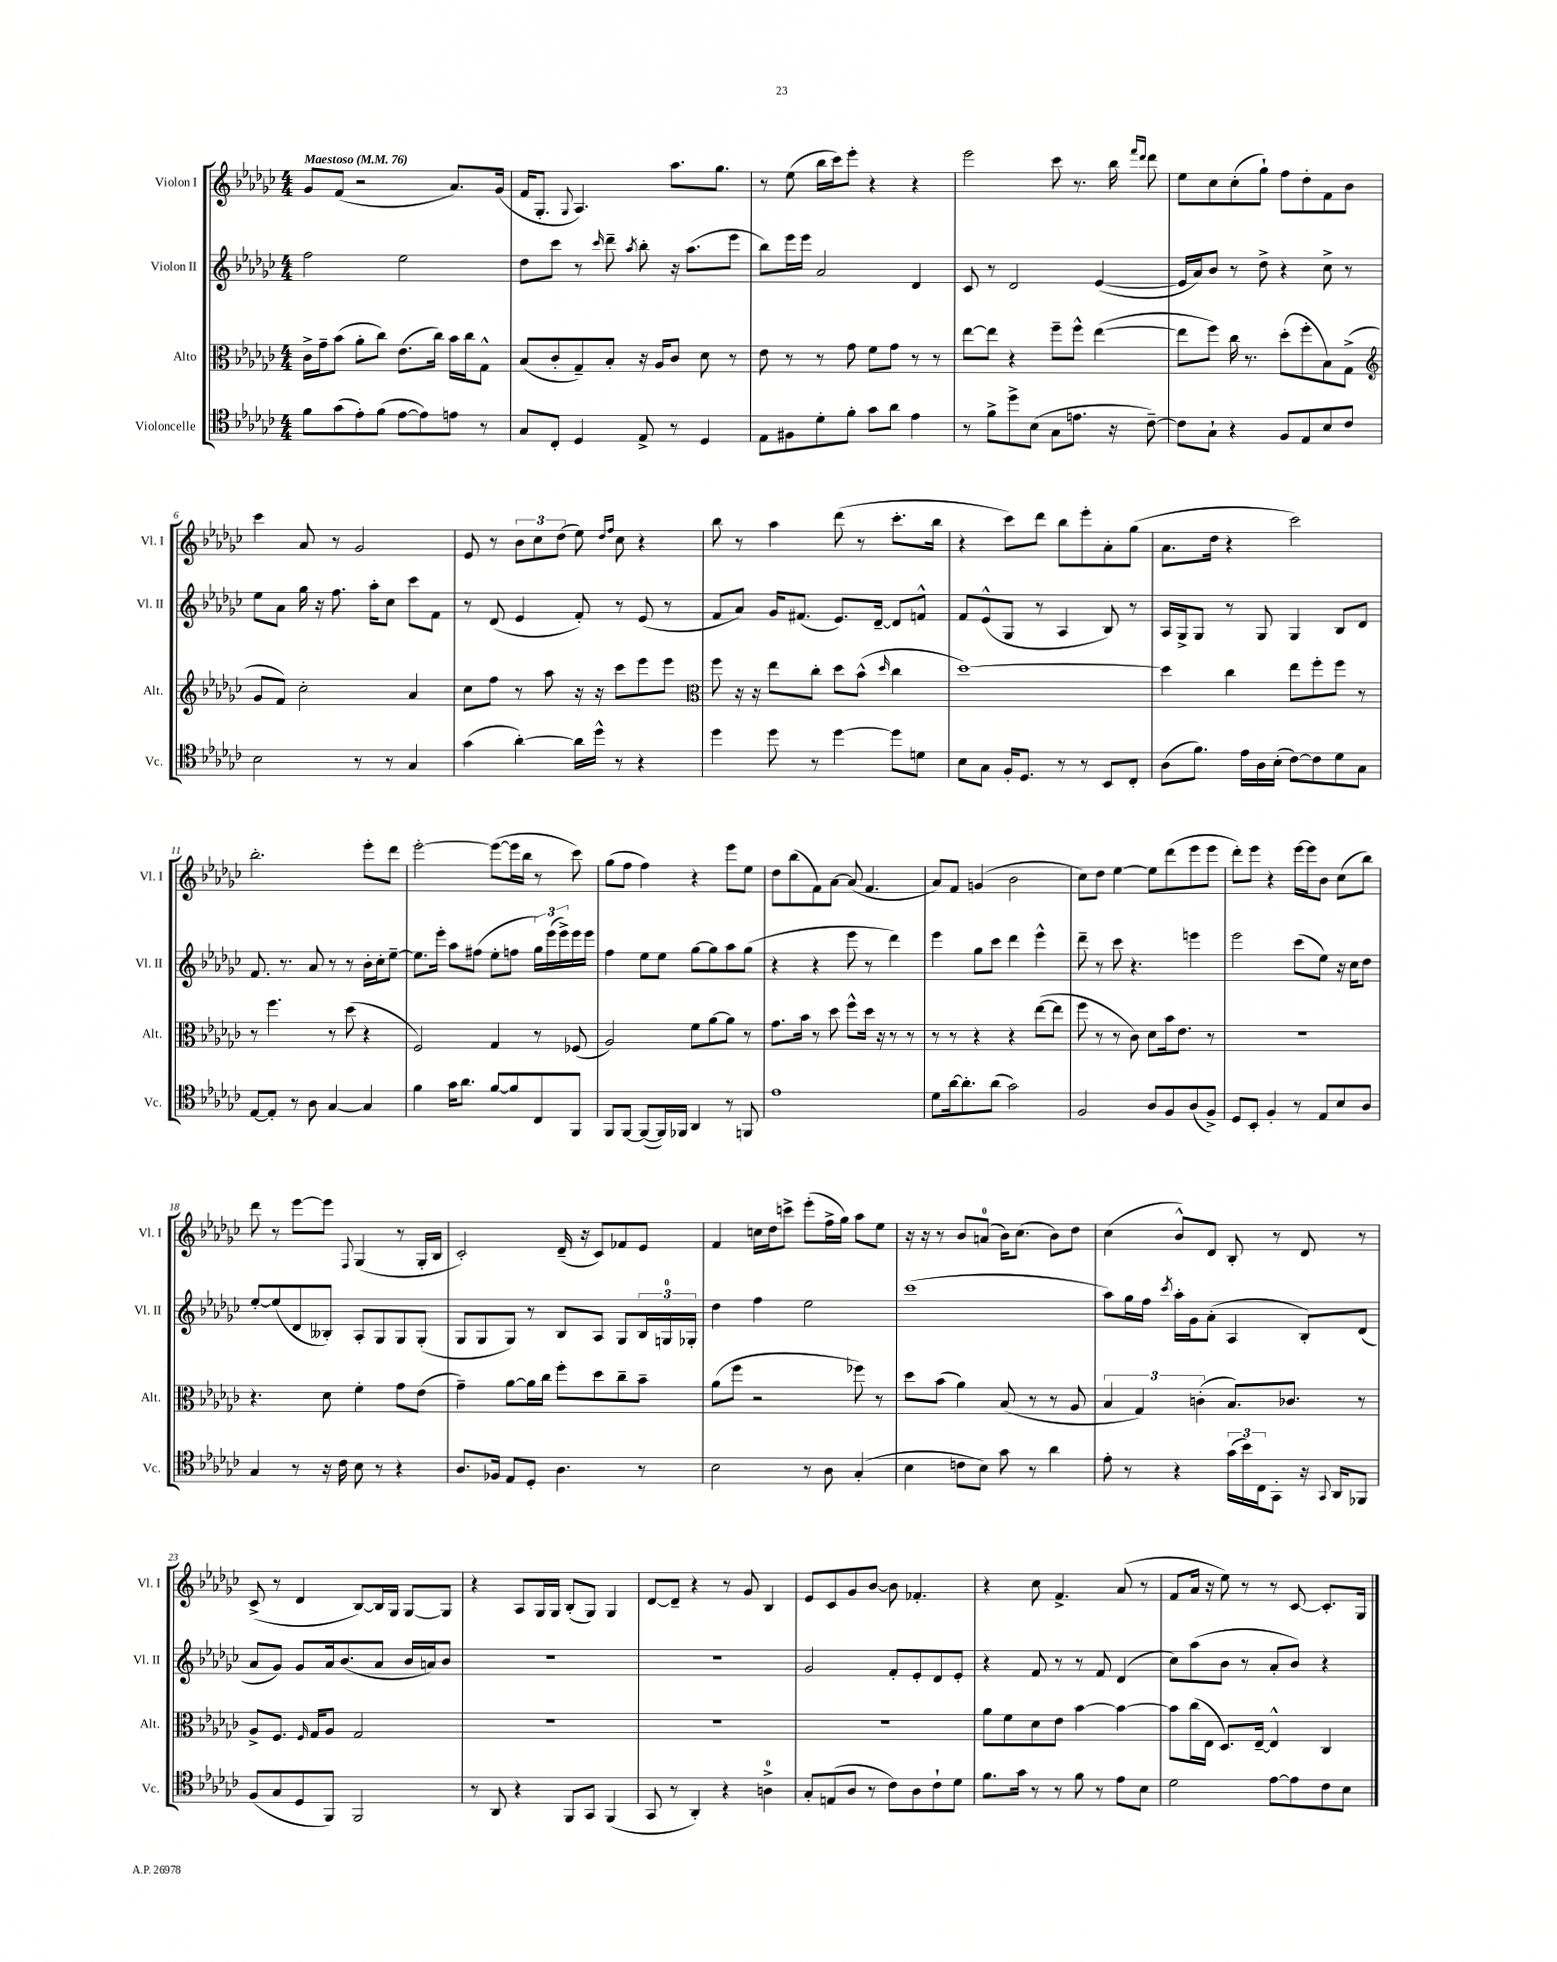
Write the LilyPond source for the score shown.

<<
\new StaffGroup <<
\new Staff = "s0" \with { instrumentName = "Violon I" shortInstrumentName = "Vl. I" } {
    \clef treble \key ges \major \numericTimeSignature \time 4/4 \tempo "Maestoso" 4 = 76
    ges'8 f'8( r2 aes'8.) ges'16( |
    f'16 ges8.-. \appoggiatura { ges8 } aes4.) aes''8. ges''8. |
    r8 ees''8( bes''16 ces'''16) ees'''8-. r4 r4 |
    ees'''2 ces'''8 r8. bes''16 \grace { f'''16 des'''16 } des'''8 |
    ees''8 ces''8 ces''8-.( ges''8-!) f''8 des''8-. f'8 bes'8 |
    ces'''4 aes'8 r8 ges'2 |
    ees'8 r8 \tuplet 3/2 { bes'8 ces''8 des''8( } ees''8) \grace { des''16 f''16 } ces''8 r4 |
    bes''8 r8 aes''4 des'''8( r8 ces'''8.-. bes''16 |
    r4 ces'''8) des'''8 bes''8 ees'''8-. aes'8-. ges''8( |
    aes'8. des''16 r4 ces'''2) |
    bes''2.-. ees'''8-. des'''8 |
    ees'''2~-. ees'''8~( ees'''16 bes''16 r8 ces'''8) |
    ges''8( f''8 f''4) r4 ees'''8 ees''8 |
    des''8 bes''8( f'8) aes'8~ aes'8( f'4. |
    aes'8) f'8 g'4( bes'2 |
    ces''8) des''8 ees''4~ ees''8 des'''8( ees'''8 ees'''8 |
    des'''8-.) ees'''8 r4 ees'''16~ ees'''16 bes'8 ces''8( bes''8) |
    des'''8 r8 ees'''8~ ees'''8 \appoggiatura { f8 } ges4( r8 ges16-. bes16 |
    ces'2-.) des'16--( r16 ces'8) fes'8 ees'8 |
    f'4 c''16 des''16 c'''8-> ees'''8-.( f''16-> ges''16) aes''8 ees''8 |
    r16 r16 r8 bes'8 a'8-0( bes'16) ces''8.( bes'8) des''8 |
    ces''4( bes'8-^) des'8 bes8-. r8 des'8 r8 |
    ces'8->( r8 des'4 bes8~) bes16 ges16 ges8~ ges8 |
    r4 aes8 ges16 ges16 bes8-.( ges8) ges4 |
    des'8~ des'8-- r4 r8 ges'8 bes4 |
    ees'8 ces'8 ges'8 bes'8~ bes'8 fes'4.-. |
    r4 ces''8 f'4.-> aes'8( r8 |
    f'8 aes'16 r16 ees''8) r8 r8 ces'8~ ces'8.-. ges16 \bar "|." |
}
\new Staff = "s1" \with { instrumentName = "Violon II" shortInstrumentName = "Vl. II" } {
    \clef treble \key ges \major \numericTimeSignature \time 4/4
    f''2 ees''2 |
    des''8 ces'''8 r8 \grace { ces'''16 } des'''8-- \acciaccatura { aes''8 } bes''8-. r16 aes''8.( ees'''8 |
    bes''8) ees'''16 ees'''16 aes'2 des'4 |
    ces'8 r8 des'2 ees'4~( |
    ees'16 aes'16) bes'8 r8 des''8-> r4 ces''8-> r8 |
    ees''8 aes'8 ges''16 r16 f''8. aes''16-. ces''8 ces'''8 f'8 |
    r8 des'8( ees'4 f'8-.) r8 ees'8( r8 |
    f'8 aes'8) ges'16 fis'8.( ees'8.) des'16~-- des'8 f'8-^ |
    f'8 ees'8-^( ges8 r8 aes4 bes8) r8 |
    aes16 ges16-> ges8 r8 ges8 ges4 bes8 des'8 |
    f'8. r8. aes'8 r8 r8 bes'16-. ces''16-. ees''8~-- |
    ees''8. ees'''16-. aes''8 fis''8( ees''8-. f''8 \tuplet 3/2 { ges''16) ees'''16( ees'''16->) } ees'''16 ees'''16 |
    f''4 ees''8 ees''8 ges''8~ ges''8 aes''8 ges''8( |
    r4 r4 ees'''8 r8 des'''4) |
    ees'''4 ges''8 ces'''8 des'''4 ees'''4-^ |
    des'''8-- r8 ces'''8 r4. e'''4 |
    ees'''2 ces'''8( ees''8) r16 ces''16 des''8 |
    ees''8~-. ees''8( des'8 beses8-.) aes8-. ges8 ges8 ges8-.( |
    ges8 ges8 ges8) r8 bes8 aes8 ges8 \tuplet 3/2 { bes16 g16-0 ges16-. } |
    des''4 f''4 ees''2 |
    ces'''1( |
    aes''8) ges''16 f''16 \acciaccatura { ces'''8 } aes''16-. ges'16 aes'8-.( aes4 bes8-.) des'8( |
    aes'8 ges'8) ges'8 aes'16 bes'8.( aes'8 bes'16 a'16) bes'8 |
    R1 |
    R1 |
    ges'2 f'8-. ees'8-. des'8 ees'8-. |
    r4 f'8 r8 r8 f'8 des'4( |
    ces''8) aes''8( bes'8 r8 aes'8-. bes'8) r4 \bar "|." |
}
\new Staff = "s2" \with { instrumentName = "Alto" shortInstrumentName = "Alt." } {
    \clef alto \key ges \major \numericTimeSignature \time 4/4
    ces'16-> ges'16-- bes'8( aes'8-. ces''8) ees'8.( ces''16) bes'16 ces''16 ges8-^ |
    bes8( ces'8-. ges8--) bes8-. r16 aes16 ces'8 des'8 r8 |
    ees'8 r8 r8 ges'8 f'8 ges'8 r8 r8 |
    ees''8~ ees''8 r4 f''8-- f''8-^ ees''4~( |
    ees''8 f''8) ces''16 r8. des''8-.( f''8-. bes8) ges8->( |
    \clef treble ges'8 f'8) ces''2-. aes'4 |
    ces''8 f''8 r8 aes''8 r16 r16 ces'''8 ees'''8 ees'''8 |
    \clef alto f''8 r16 r16 ees''8 ces''8-. des''8 bes'8-^( \grace { des''16 } ces''4 |
    des''1~) |
    des''4 ces''4 ees''8 f''8-. f''8 r8 |
    r8 f''4. r8 des''8( r4 |
    f2) ges4 r8 fes8( |
    aes2) f'8 aes'8~ aes'8 r8 |
    ges'8. bes'16 r8 des''8 f''8-^ des''16 r16 r8 r8 |
    r8 r8 r4 r4 ees''8~( ees''8 |
    f''8 r8 r8 ces'8) des'8 bes'16 ees'8. r8 |
    r1 |
    r4. des'8 f'4-. ges'8 ees'8( |
    ges'4--) aes'8~ aes'16 ces''16 f''8-. des''8 ces''8-- bes'8-- |
    aes'8( f''8 r2 fes''8) r8 |
    des''8 bes'8( aes'4) bes8( r8 r8 aes8 |
    \tuplet 3/2 { bes4 ges4) c'4-.( } bes8.) ces'8. r8 |
    aes8-> f8. \grace { f16 } ges16 aes8 ges2 |
    R1 |
    R1 |
    R1 |
    aes'8 f'8 des'8 ees'8 bes'4~ bes'4~ |
    bes'8 ces''16( ees16 des8.) ees16~-- ees4-^ ces4 \bar "|." |
}
\new Staff = "s3" \with { instrumentName = "Violoncelle" shortInstrumentName = "Vc." } {
    \clef tenor \key ges \major \numericTimeSignature \time 4/4
    f'8 ges'8( ees'8-.) f'8( ees'8~ ees'8) e'8 r8 |
    ges8 ces8-. des4 ees8-> r8 des4 |
    ees8 fis8 des'8-. f'8-. ges'8 aes'8 ees'4 |
    r8 f'8-> des''8-> bes8( ges8 e'8. r16 ces'8~--) |
    ces'8 ges8-! r4 f8 ees8 bes8 ces'8 |
    bes2 r8 r8 ges4 |
    ges'4( aes'4~-.) aes'16 des''16-^ r8 r4 |
    des''4 des''8 r8 des''4~ des''8 d'8 |
    bes8 ges8 f16-. des8. r8 r8 bes,8 ces8-. |
    aes8( f'8.) ees'16 aes16 bes16-.( ces'8~) ces'8 des'8 ges8 |
    ees8~ ees8-. r8 aes8 ges4~ ges4 |
    f'4 ges'16 aes'8. f'8~ f'8 ces8 f,8 |
    f,8 f,8~ f,8~( f,16) fes,16 aes,4 r8 f,8 |
    ees'1 |
    des'8 aes'16~ aes'8.-. aes'8( ges'2) |
    f2 aes8 f8 aes8( f8->) |
    des8 bes,8-. f4-. r8 ees8 bes8 aes8 |
    ges4 r8 r16 ces'16 bes8 r8 r4 |
    aes8. fes16 ees8 des8-. aes4. r8 |
    bes2 r8 aes8 ges4-.( |
    bes4 c'8 bes8) ges'8 r8 aes'4 |
    ees'8-. r8 r4 \tuplet 3/2 { ges'16( bes'16) ces16 } ges,8-. r16 \appoggiatura { ges,8 } aes,16 fes,8 |
    f8( ges8 des8 f,8) f,2 |
    r8 aes,8 r4 f,8 ges,8 f,4( |
    ges,8 r8 aes,4-.) r4 a4-0-> |
    ges8-. e8( aes8 r8 ces'8) aes8 ces'8-! des'8 |
    f'8. ges'16 r8 r8 f'8 r8 ees'8 bes8 |
    des'2 ees'8~ ees'8 ces'8 bes8 \bar "|." |
}
>>
>>
